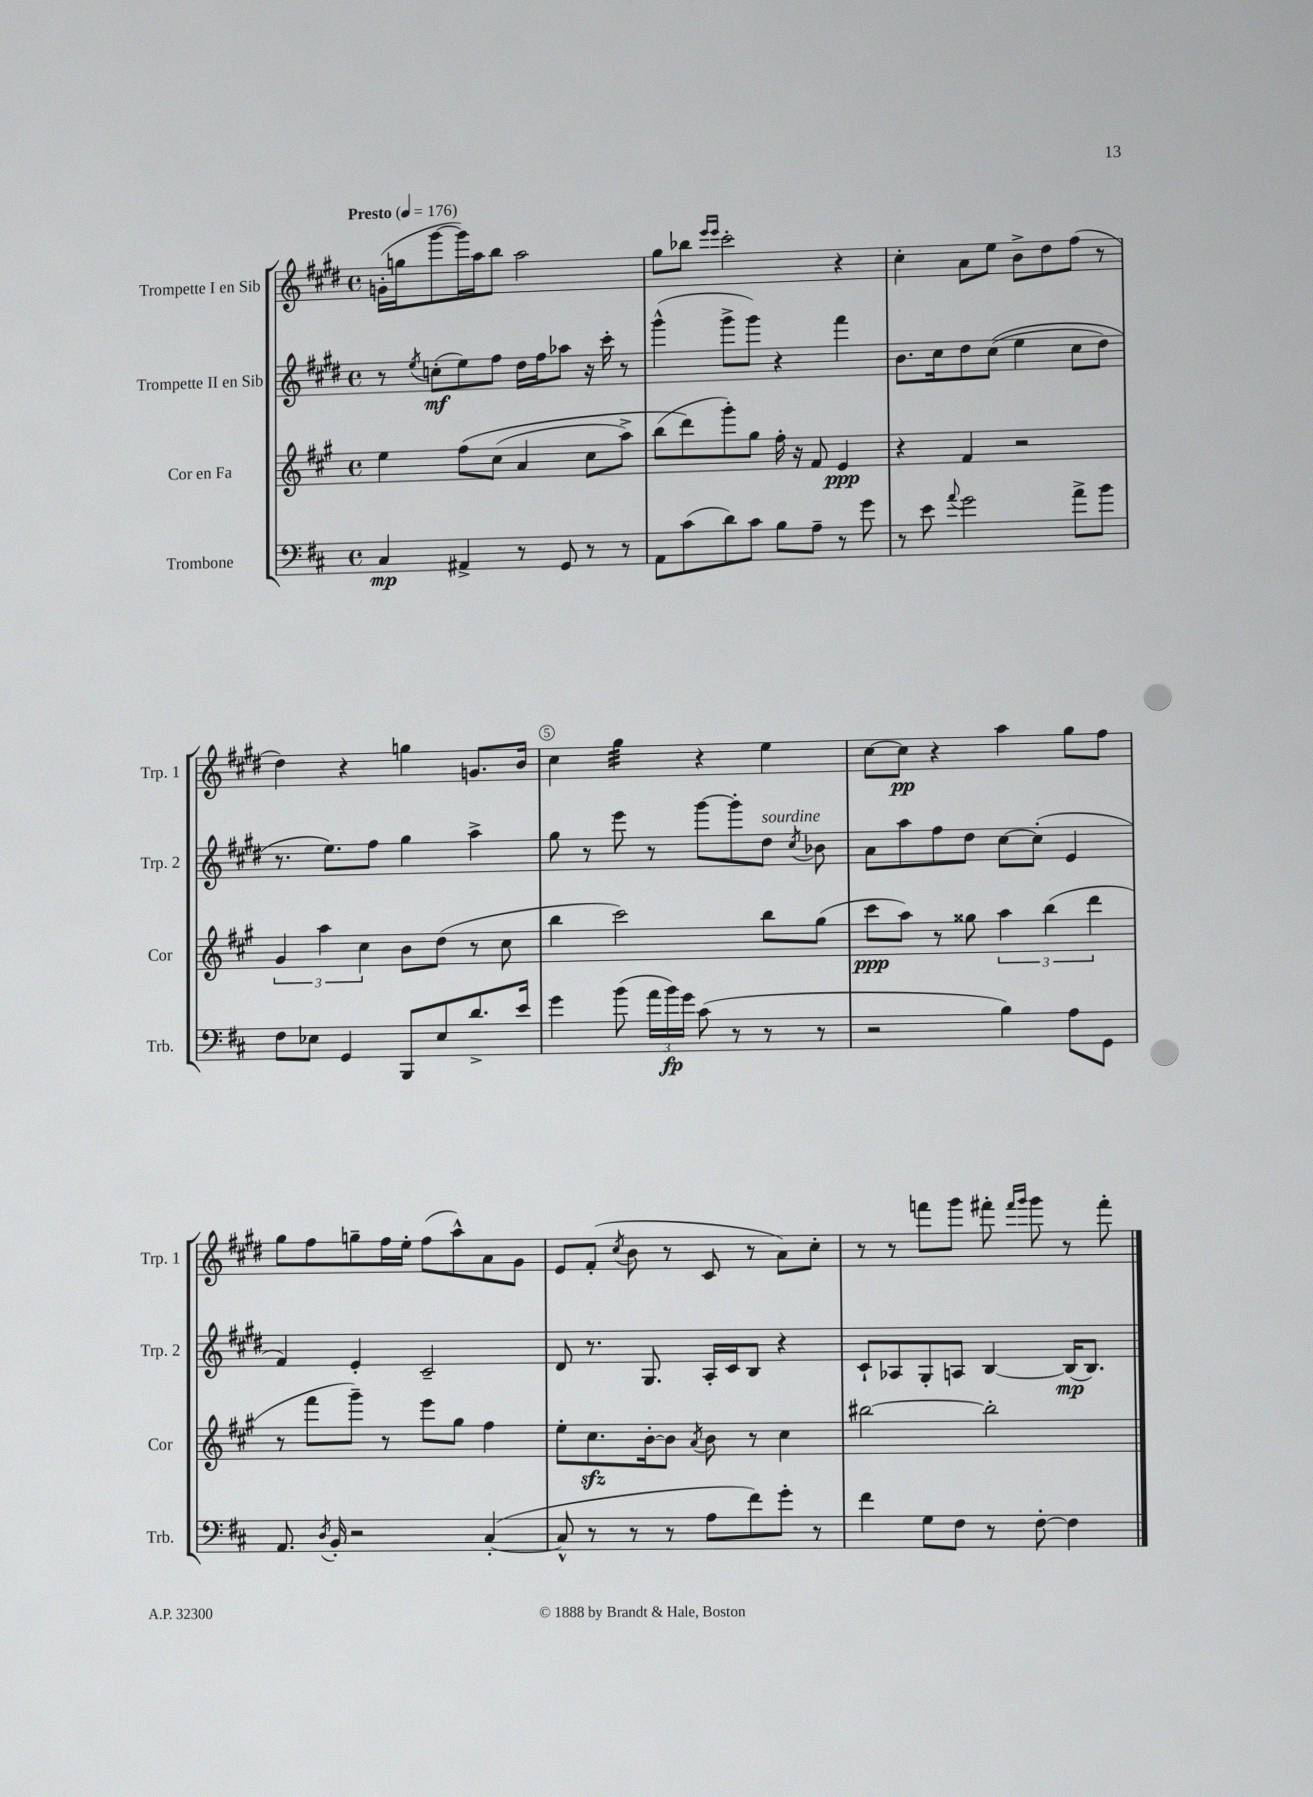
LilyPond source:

<<
\new StaffGroup <<
\new Staff = "s0" \with { instrumentName = "Trompette I en Sib" shortInstrumentName = "Trp. 1" } {
    \clef treble \key e \major \defaultTimeSignature \time 4/4 \tempo "Presto" 4 = 176
    \autoBeamOff g'16[-.( g''16 gis'''8~ gis'''16) a''16 b''8] a''2 |
    gis''8[ bes''8] \grace { e'''16[ e'''16] } cis'''2-. r4 |
    cis''4-. a'8[ e''8] b'8[-> dis''8 fis''8]( r8 |
    dis''4) r4 g''4 g'8.[ b'16] |
    cis''4 gis''4:32 r4 e''4 |
    cis''8[~ cis''8]\pp r4 a''4 gis''8[ fis''8] |
    gis''8[ fis''8 g''8-- fis''16 e''16]-. fis''8[( a''8-^) a'8 gis'8] |
    e'8[ fis'8]-.( \acciaccatura { cis''8 } b'8 r8 cis'8 r8 a'8[) cis''8]-. |
    r8 r8 f'''8[ gis'''8] fis'''8-. \grace { fis'''16[ gis'''16] } gis'''8 r8 fis'''8-. \bar "|." |
}
\new Staff = "s1" \with { instrumentName = "Trompette II en Sib" shortInstrumentName = "Trp. 2" } {
    \clef treble \key e \major \defaultTimeSignature \time 4/4
    \autoBeamOff r8 \acciaccatura { e''8 } c''8[-.\mf( e''8) fis''8] dis''16[ fis''16 aes''8] r16 cis'''16-. r8 |
    gis'''4-^( gis'''8[-> gis'''8]) r4 fis'''4 |
    b'8.[ cis''16 dis''8 cis''8](\( e''4 cis''8[ dis''8]) |
    r8. e''8.[\) fis''8] gis''4 a''4-> |
    gis''8 r8 e'''8 r8 gis'''8[~ gis'''8-. dis''8]^\markup { \italic "sourdine" } \acciaccatura { cis''8 } bes'8 |
    a'8[ a''8 fis''8 dis''8] cis''8[~ cis''8]-.( e'4 |
    fis'4) e'4-. cis'2-- |
    dis'8 r8. gis8. a16[-. cis'16 b8] r4 |
    cis'8[-! aes8 gis8-. a8] b4~ b16[\mp( b8.]) \bar "|." |
}
\new Staff = "s2" \with { instrumentName = "Cor en Fa" shortInstrumentName = "Cor" } {
    \clef treble \key a \major \defaultTimeSignature \time 4/4
    \autoBeamOff e''4 fis''8[\( cis''8]( a'4 cis''8[ a''8]->) |
    b''8[( d'''8\) gis'''8-.) gis''8] fis''16-. r16 fis'8 e'4\ppp |
    r4 fis'4 r2 |
    \tuplet 3/2 { gis'4 a''4 cis''4 } b'8[ d''8]( r8 cis''8 |
    b''4 cis'''2) b''8[ gis''8]( |
    cis'''8[\ppp a''8]) r8 gisis''8 \tuplet 3/2 { a''4 b''4( d'''4 } |
    r8 fis'''8[ gis'''8]--) r8 e'''8[ gis''8] fis''4 |
    e''8[-. cis''8.\sfz b'16~-. b'8] \acciaccatura { a'8 } b'8 r8 cis''4 |
    bis''2~ bis''2-. \bar "|." |
}
\new Staff = "s3" \with { instrumentName = "Trombone" shortInstrumentName = "Trb." } {
    \clef bass \key d \major \defaultTimeSignature \time 4/4
    \autoBeamOff cis4\mp ais,4-> r8 g,8 r8 r8 |
    a,8[ cis'8( d'8) cis'8] b8[ a8]-- r8 g'8 |
    r8 e'8 \appoggiatura { a'8 } g'2 a'8[-> b'8] |
    fis8[ ees8] g,4 b,,8[ ees8 d'8.-> e'16] |
    g'4 b'8( \tuplet 3/2 { a'16[ b'16\fp) g'16] } cis'8( r8 r8 r8 |
    r2 b4) a8[ g,8] |
    a,8. \acciaccatura { d8 } b,16-. r2 cis4~-.( |
    cis8-^ r8 r8 r8 a8[ fis'8) g'8]-. r8 |
    fis'4 g8[ fis8] r8 fis8~-. fis4 \bar "|." |
}
>>
>>
\layout { \context { \Score \override BarNumber.break-visibility = ##(#f #t #t) barNumberVisibility = #(every-nth-bar-number-visible 5) \override BarNumber.stencil = #(make-stencil-circler 0.1 0.3 ly:text-interface::print) } }
